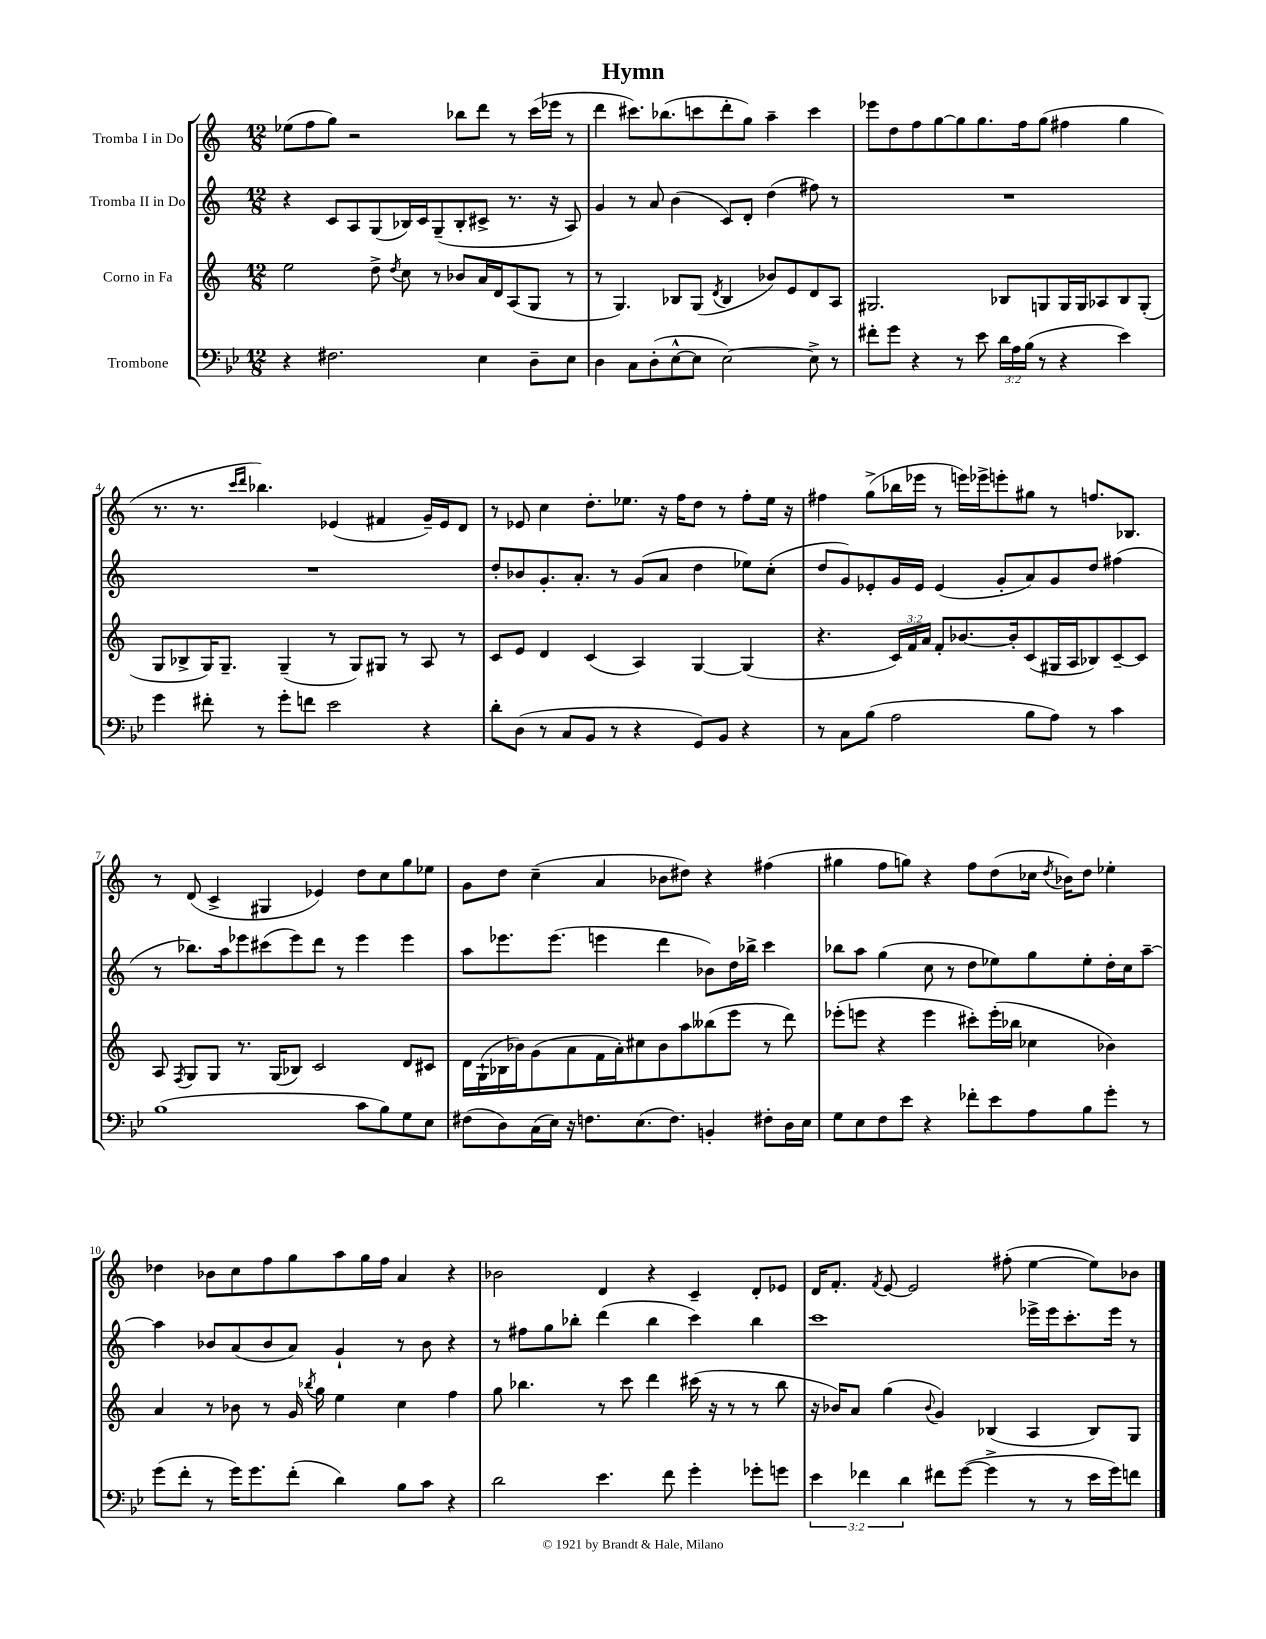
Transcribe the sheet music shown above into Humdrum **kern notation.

**kern	**kern	**kern	**kern
*staff4	*staff3	*staff2	*staff1
*clefF4	*clefG2	*clefG2	*clefG2
*k[b-e-]	*k[]	*k[]	*k[]
*M12/8	*M12/8	*M12/8	*M12/8
4r	2ee	4r	(8ee-
.	.	.	8ff
2.F#	.	8c	8gg)
.	.	8A	2r
.	8dd^	(8G	.
.	8qdd	.	.
.	8cc	16B-)	.
.	.	16c	.
.	8r	(8G~	.
.	8b-	8B-'	8bb-
4E-	16a	8c#^	8ddd
.	16d	.	.
.	(8A	8.r	8r
8D~	8G	.	(16ccc
.	.	16r	16eee-
8E-	8r	8A)	8r
=	=	=	=
4D	8r	4g	4ddd
.	4.G)	.	.
8C	.	8r	8.ccc#)
(8D'	.	8a	.
.	.	.	(8.bb-
[8E-^^	8B-	(4b	.
8E-]	(8G	.	8ccc
.	8qd	.	.
[2E-)	4B-	8c)	8ddd'
.	.	8d'	8gg)
.	8b-)	(4dd	4aa~
.	8e	.	.
8E-^]	8d	8ff#)	4ccc
8r	8A	8r	.
=	=	=	=
8f#'	2.G#	1.r	8eee-
8g	.	.	8dd
4r	.	.	8ff
.	.	.	[8gg
8r	.	.	8gg]
8e-	.	.	8.gg
24d	8B-	.	.
24A	.	.	.
.	.	.	16ff
(24B-	.	.	.
8r	8G	.	(8gg
4r	16G	.	4ff#
.	16G	.	.
.	8A-	.	.
4e-)	8B-	.	4gg
.	(8G'	.	.
=	=	=	=
4g	8G	1.r	8.r
.	8B-^	.	.
.	.	.	8.r
8f#'	16G)	.	.
.	8.G~	.	.
.	.	.	16qqccc
.	.	.	16qqddd
8r	.	.	4.bb-)
8g'	(4G~	.	.
8f	.	.	.
2e-	8r	.	(4e-
.	8G)	.	.
.	8G#	.	4f#
.	8r	.	.
4r	8A	.	16g~)
.	.	.	16e-
.	8r	.	8d
=	=	=	=
8d'	8c	8dd'	8r
(8D	8e	8b-	8e-
8r	4d	8.g'	4cc
8C	.	.	.
.	.	8.a'	.
8BB-	(4c	.	8.dd'
8r	.	8r	.
.	.	.	8.ee-
4r	4A)	(8g	.
.	.	8a	16r
.	.	.	16ff
8GG)	[4G	4dd	8dd
8BB-	.	.	8r
4r	(4G]	8ee-)	8ff'
.	.	(8cc'	16ee-
.	.	.	16r
=	=	=	=
8r	4.r	8dd	4ff#
8C	.	8g)	.
(8B-	.	8e-'	(8gg^
2A	24c)	16g	16bb-
.	24f	.	.
.	.	16e-	16eee-
.	24a	.	.
.	8f'	(4e-	8r
.	[8.b-	.	16eee)
.	.	.	16eee-^
.	.	8g'	8eee'
.	16b-']	.	.
8B-	(8c	8a)	8gg#
8A)	16G#	8g	8r
.	16A	.	.
8r	8B-)	8dd	8.ff
4c	[8c~	(4ff#	.
.	.	.	8.B-
.	8c]	.	.
=	=	=	=
(1B-	8A	8r	8r
.	8qF	.	.
.	8G	8.bb-)	(8d
.	8G	.	4c^
.	.	16aa	.
.	8.r	8eee-	.
.	.	(8ccc#	4G#
.	(16G	.	.
.	8B-)	8eee-)	.
.	2c	8ddd	4e-)
.	.	8r	.
8c	.	4eee-	8dd
8B-)	.	.	8cc
8G	8d	4eee-	8gg
8E-	8c#	.	8ee-
=	=	=	=
(8F#	16d	8aa	8g
.	(16G`	.	.
8D)	16B-	8.eee-	8dd
.	16b-)	.	.
(16C	(8g	.	(4cc~
16E-)	.	(8.eee-	.
16r	8a	.	.
8.F	.	.	.
.	16f	4eee	4a
.	16a')	.	.
(8.E-	8cc#	.	.
.	8b-	4ddd	8b-
8.F)	.	.	.
.	8aa	.	8dd#)
4BB'	(8bb--	8b-)	4r
.	8eee	16dd	.
.	.	16bb-^	.
8F#'	8r	4ccc	(4ff#
16D	8ddd)	.	.
16E-	.	.	.
=	=	=	=
8G	(8eee-'	8bb-	4gg#
8E-	8eee	8aa	.
8F	4r	(4gg	8ff
8e-	.	.	8gg)
4r	4eee	8cc	4r
.	.	8r	.
8f-'	8ccc#')	8dd	8ff
8e-	(16eee'	8ee-)	(8dd
.	16bb-	.	.
8A	4cc-	8gg	16cc-
.	.	.	8qdd
.	.	.	16b-)
8B-	.	8ee-'	8dd
8g'	4b-)	16dd'	4ee-'
.	.	16cc	.
8r	.	[8aa~	.
=	=	=	=
(8g	4a	4aa]	4dd-
8f'	.	.	.
8r	8r	8b-	8b-
16g)	8b-	(8a	8cc
8.g	.	.	.
.	8r	8b-	8ff
(8f'	16g	8a)	8gg
.	8qbb-	.	.
.	16gg	.	.
4d)	4ee	4g`	8aa
.	.	.	16gg
.	.	.	16ff
8B-	4cc	8r	4a
8c	.	8b-	.
4r	4ff	4r	4r
=	=	=	=
2d	8gg	8r	2b-
.	4.bb-	8ff#	.
.	.	8gg	.
.	.	8bb-'	.
4.e-	8r	(4ddd	4d
.	8ccc	.	.
.	4ddd	4bb-	4r
8f	.	.	.
4g'	(16ccc#	4ccc)	4c~
.	16r	.	.
.	8r	.	.
8g-'	8r	4bb-	8d'
8g	8bb-	.	8e-
=	=	=	=
6e-	16r	1ccc	16d
.	16b-)	.	8.f'
.	8a	.	.
6f-	.	.	.
.	.	.	8qf
.	(4gg	.	[8e
6d	.	.	.
.	.	.	2e]
.	8qqb-	.	.
8f#	4g)	.	.
([8g	.	.	.
4g^]	(4B-	.	.
.	.	.	(8ff#'
8r	4A	16eee-^	[4ee
.	.	16eee-	.
8r	.	8.ccc'	.
16e-	8B-)	.	8ee])
16g)	.	16eee-	.
8f	8G	8r	8b-
==	==	==	==
*-	*-	*-	*-
